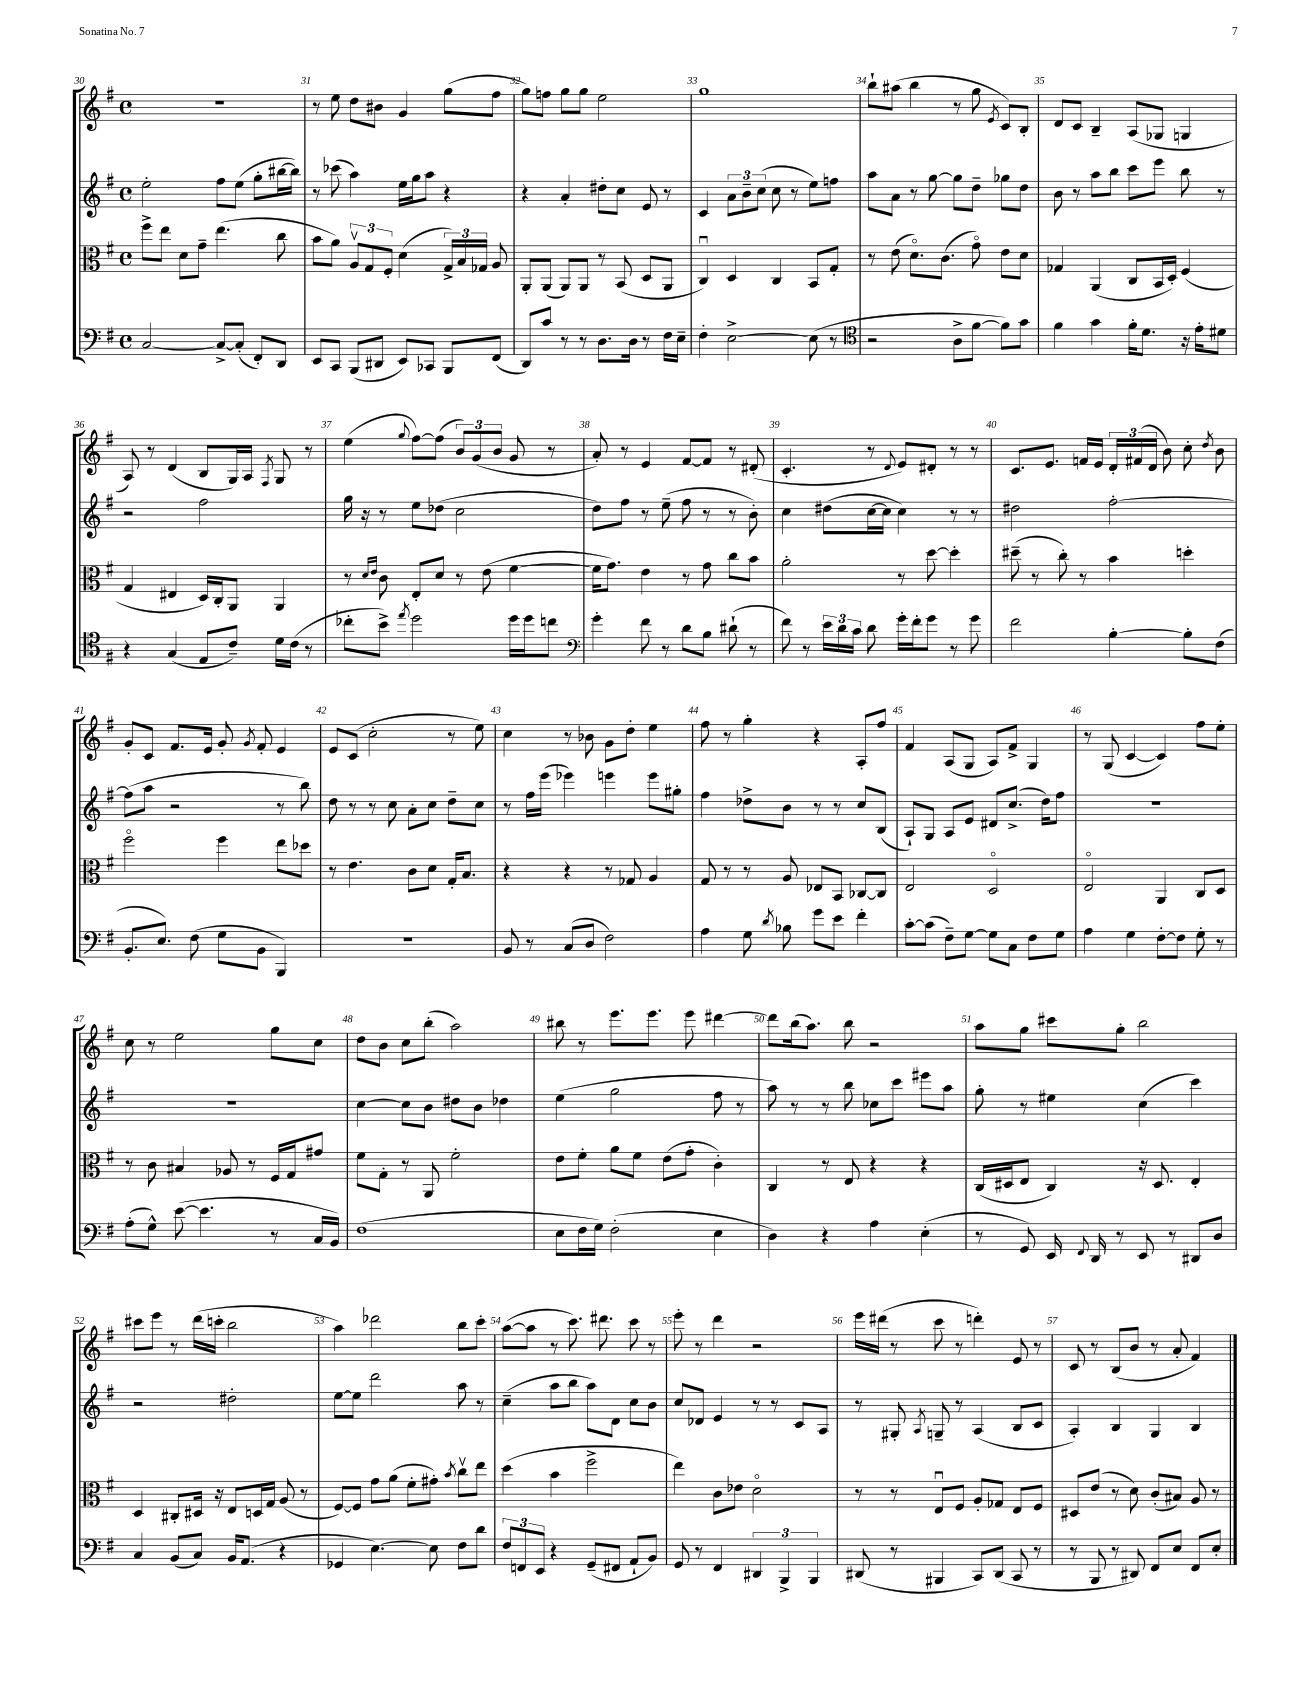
<<
\new StaffGroup <<
\new Staff = "s0" {
    \clef treble \key g \major \defaultTimeSignature \time 4/4
    \autoBeamOff r1 |
    r8 e''8 d''8[ bis'8] g'4 g''8[( fis''8] |
    g''8[) f''8] g''8[ g''8] e''2 |
    g''1 |
    b''8[-! ais''8]( b''4 r8 g''8 \acciaccatura { e'8 } c'8[) b8]-. |
    d'8[ c'8] b4-- a8[( ges8] g4 |
    a8) r8 d'4( b8[ g16) a16] \acciaccatura { fis8 } g8 r8 |
    e''4( \appoggiatura { g''8 } fis''8[~) fis''8]( \tuplet 3/2 { b'8[) g'8( b'8] } g'8 r8 |
    a'8-.) r8 e'4 fis'8[~ fis'8] r8 dis'8-.( |
    c'4.-. r8 \appoggiatura { d'8 } e'8[) dis'8]-. r8 r8 |
    c'8.[ e'8.] f'16[ e'16] \tuplet 3/2 { d'16[-. fis'16( d'16] } b'8) c''8-. \acciaccatura { d''8 } b'8 |
    g'8[-. c'8] fis'8.[ e'16] g'8-. \acciaccatura { g'8 } fis'8-. e'4 |
    e'8[ c'8]( c''2-. r8 e''8) |
    c''4 r8 bes'8 g'8[ d''8]-. e''4 |
    fis''8 r8 g''4-. r4 a8[-. fis''8] |
    fis'4 a8[( g8] a8[) fis'8]-> g4 |
    r8 g8( c'4~ c'4) fis''8[ e''8]-. |
    c''8 r8 e''2 g''8[ c''8] |
    d''8[ b'8] c''8[ b''8]-.( a''2) |
    bis''8 r8 e'''8.[ e'''8.] e'''8 dis'''4~ |
    dis'''8[ b''16( a''8.]) b''8 r2 |
    a''8[ g''8] cis'''8[ g''8]-. b''2 |
    cis'''8[ e'''8] r8 d'''16[( c'''16]-. b''2 |
    a''4) des'''2 b''8[ c'''8]-. |
    a''8[~( a''8] r8 c'''8.) dis'''8. c'''8 r8 |
    e'''8-. r8 d'''4 r2 |
    e'''16[ dis'''16]( r8 c'''8 r8 d'''4-.) e'8 r8 |
    c'8 r8 b8[( b'8] r8 a'8-. fis'4) \bar "|." |
}
\new Staff = "s1" {
    \clef treble \key g \major \defaultTimeSignature \time 4/4
    \autoBeamOff e''2-. fis''8[ e''8]( g''8[-. bis''16~ bis''16]) |
    r8 ces'''8( a''4) e''16[ g''16 a''8] r4 |
    r4 a'4-. dis''8[-. c''8] e'8 r8 |
    c'4 \tuplet 3/2 { a'8[ b'8-- c''8]( } c''8 r8 e''8[) f''8] |
    a''8[ a'8] r8 g''8~ g''8[ d''8]-- ges''8[ d''8] |
    b'8 r8 a''8[ b''8] c'''8[ e'''8] b''8 r8 |
    r2 fis''2 |
    g''16 r16 r8 e''8[ des''8]( c''2 |
    d''8[) fis''8] r8 e''8--( fis''8 r8 r8 b'8-.) |
    c''4 dis''8[( c''16~ c''16] c''4) r8 r8 |
    dis''2 fis''2~-. |
    fis''8[( a''8] r2 r8 b''8) |
    d''8 r8 r8 c''8 a'8[-. c''8] d''8[-- c''8] |
    r8 fis''16[ e'''16]( ees'''4) e'''4 e'''8[ gis''8]-. |
    fis''4 des''8[-> b'8] r8 r8 c''8[ b8]( |
    a8[-!) g8] a8[ e'8] dis'8[ c''8.]->( d''16[) fis''8] |
    R1 |
    R1 |
    c''4~ c''8[ b'8] dis''8[ b'8] des''4 |
    e''4( g''2 fis''8 r8 |
    a''8) r8 r8 b''8 ces''8[ c'''8] eis'''8[ a''8] |
    g''8-. r8 eis''4 c''4( c'''4) |
    r2 dis''2-. |
    e''8[~ e''8] d'''2 a''8 r8 |
    c''4--( a''8[ b''8] a''8[) d'8] c''8[ b'8] |
    c''8[ des'8] e'4 r8 r8 c'8[ a8] |
    r8 gis8-. \acciaccatura { a8 } g8-- r8 a4( b8[ c'8] |
    a4-.) b4 g4 b4 \bar "|." |
}
\new Staff = "s2" {
    \clef alto \key g \major \defaultTimeSignature \time 4/4
    \autoBeamOff fis''8[-> e''8] d'8[ g'8]-- e''4.( c''8 |
    b'8[ a'8]) \tuplet 3/2 { a8[\upbow g8 fis8]-. } d'4( \tuplet 3/2 { g16[->) b16 ges16] } a8 |
    a,8[-. a,8]( a,8[) a,8] r8 b,8( d8[ a,8] |
    c4\downbow) d4 c4 b,8[ g8]-. |
    r8 e'8( d'8.[\flageolet) c'8.]( g'8\flageolet) e'8[ d'8] |
    ges4 a,4( c8[ b,16 d16]-.) fis4( |
    g4 eis4 d16[) c16-. a,8] a,4 |
    r8 \grace { d'16[ e'16] } c'8 e8[-. d'8] r8 e'8( fis'4~ |
    fis'16[ g'8.]) e'4 r8 g'8 c''8[ b'8] |
    a'2-. r8 d''8~ d''4-. |
    dis''8--( r8 c''8-.) r8 b'4 d''4-. |
    fis''2\flageolet fis''4 e''8[ des''8] |
    r8 e'4. c'8[ d'8] g16[-. b8.] |
    r4 r4 r8 ges8 a4 |
    g8 r8 r8 a8 ees8[ b,8] ces8[~ ces8] |
    e2 d2\flageolet |
    e2\flageolet a,4 c8[ d8] |
    r8 c'8 bis4 aes8 r8 fis16[ g16 gis'8] |
    fis'8[ g8]-. r8 a,8 fis'2-. |
    e'8[ fis'8]-. a'8[ fis'8] e'8[( g'8]-. c'4-.) |
    c4 r8 e8 r4 r4 |
    c16[( dis16 e8] c4) r16 dis8. e4-. |
    d4 cis8[-. dis16] r16 e8[ d16 g16] a8( r8 |
    fis8[~) fis8] g'8[ a'8]( fis'8[-. gis'8]-.) \acciaccatura { b'8 } c''8[\upbow e''8] |
    d''4( b'4 fis''2-> |
    e''4) c'8[ ees'8] d'2\flageolet |
    r8 r8 e8[\downbow fis8] a8[-. ges8] e8[ fis8] |
    dis8[ e'8]( r8 d'8) c'8[-.( bis8]) a8 r8 \bar "|." |
}
\new Staff = "s3" {
    \clef bass \key g \major \defaultTimeSignature \time 4/4
    \autoBeamOff c2~ c8[~-> c8]-.( fis,8[-.) d,8] |
    e,8[ c,8] b,,8[( dis,8] e,8[) ces,8] b,,8[ fis,8]( |
    d,8[) c'8] r8 r8 d8.[ d16] r8 fis16[ e16]-- |
    fis4-. e2~-> e8( r8 |
    \clef tenor r2 a8[-> fis'8]~ fis'8[) g'8] |
    fis'4 g'4 fis'16[-. d'8.] r16 e'16[-. dis'8] |
    r4 g4( e8[ c'8]--) d'16[ c'16]( r8 |
    ces''8[-. b'8]->) \acciaccatura { e''8 } d''2 d''16[ d''16 c''8] |
    \clef bass g'4-. fis'8 r8 d'8[ b8] dis'8-!( r8 |
    fis'8) r8 \tuplet 3/2 { e'16[ d'16 c'16] } d'8 g'16[-. fis'16-. g'8] r8 g'8 |
    fis'2 b4~-. b8[-. fis8]( |
    b,8.[-. e8.]) fis8( g8[ b,8] b,,4) |
    R1 |
    b,8 r8 c8[( d8] fis2) |
    a4 g8 \acciaccatura { d'8 } bes8 g'8[ e'8] fis'4-. |
    c'8[~-. c'8]( fis8[--) g8]~ g8[ c8] fis8[ g8] |
    a4 g4 fis8[~-. fis8] g8-. r8 |
    a8[-.( g8]-^) e'8~( e'4. r8 c16[ b,16]) |
    fis1( |
    e8[ fis16 g16]) fis2-.( e4 |
    d4) r4 a4 e4-.( |
    r8 g,8) e,16 \appoggiatura { fis,8 } d,16 r8 e,8 r8 dis,8[ d8] |
    c4 b,8[( c8]) b,16[ a,8.]( r4 |
    ges,4 e4.~) e8 fis8[ d'8] |
    \tuplet 3/2 { fis8[ f,8 e,8] } r4 g,8[--( fis,8] a,8[-! b,8]) |
    g,8 r8 fis,4 \tuplet 3/2 { dis,4 b,,4-> b,,4 } |
    dis,8( r8 bis,,4 c,8[) dis,8]( c,8 r8 |
    r8 b,,8 r8 dis,8) fis,8[ e8] fis,8[ e8]-. \bar "|." |
}
>>
>>
\layout { \context { \Score currentBarNumber = #30 \override BarNumber.break-visibility = ##(#f #t #t) barNumberVisibility = #all-bar-numbers-visible } }
